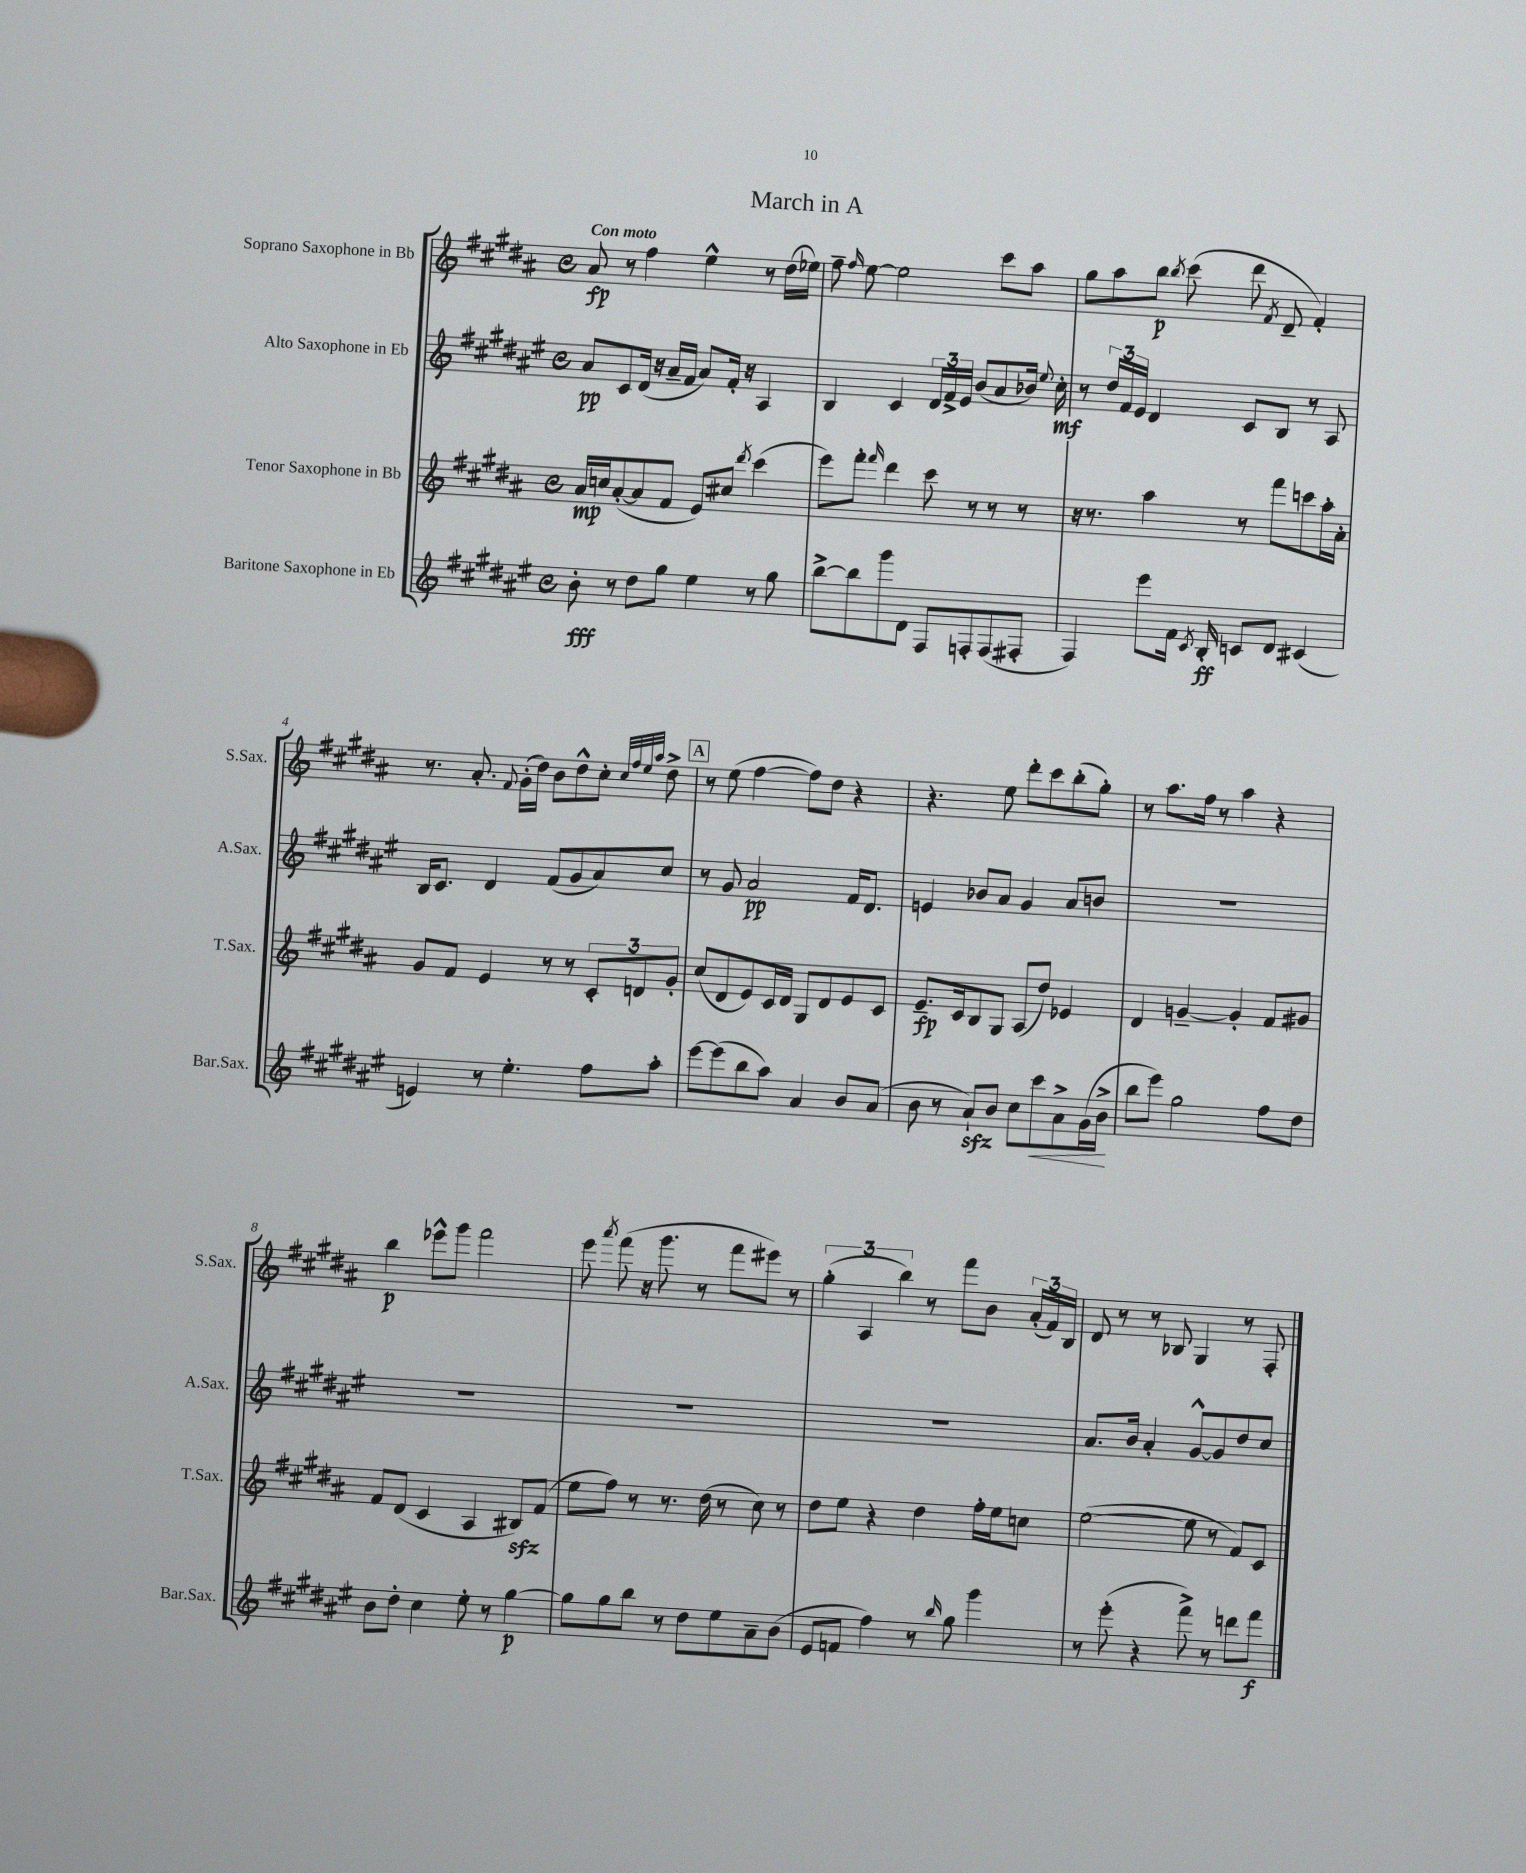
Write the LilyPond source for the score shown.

\header { title = "March in A" }
<<
\new StaffGroup <<
\new Staff = "s0" \with { instrumentName = "Soprano Saxophone in Bb" shortInstrumentName = "S.Sax." } {
    \clef treble \key b \major \defaultTimeSignature \time 4/4 \tempo "Con moto"
    \autoBeamOff ais'8\fp r8 fis''4 e''4-^ r8 dis''16[( ees''16]) |
    fis''8-- \grace { fis''16 } e''8~ e''2 cis'''8[ ais''8] |
    gis''8[ ais''8 b''8]\p \acciaccatura { b''8 } cis'''8( dis'''8 \acciaccatura { fis'8 } dis'8-- fis'4-.) |
    r8. ais'8.-. \appoggiatura { fis'8 } gis'16[-.( dis''16]) b'8[ dis''8-^ cis''8]-. \grace { cis''32[ fis''32 e''32 ais''32] } dis''8-> |
    \mark \markup { \box "A" } r8 e''8( fis''4~ fis''8[) dis''8] r4 |
    r4. e''8 dis'''8[-. cis'''8 b''8-.( gis''8]-.) |
    r8 ais''8.[ fis''16] r8 ais''4 r4 |
    b''4\p ees'''8[-^ gis'''8] fis'''2 |
    e'''8 \acciaccatura { ais'''8 } fis'''8( r16 gis'''8. r8 fis'''8[ eis'''8]) r8 |
    \tuplet 3/2 { gis''4-.( ais4 b''4) } r8 fis'''8[ b'8] \tuplet 3/2 { ais'16[-.( fis'16) b16] } |
    dis'8 r8 r8 bes8 gis4 r8 fis8-. \bar "|." |
}
\new Staff = "s1" \with { instrumentName = "Alto Saxophone in Eb" shortInstrumentName = "A.Sax." } {
    \clef treble \key fis \major \defaultTimeSignature \time 4/4
    \autoBeamOff ais'8[\pp cis'8 dis'16]( r16 ais'16[-- fis'16] ais'8[) fis'16]-. r16 ais4 |
    b4 cis'4 \tuplet 3/2 { dis'16[ fis'16-> eis'16] } b'8[( ais'8 bes'16]) \appoggiatura { eis''8 } cis''16-.\mf |
    r8 \tuplet 3/2 { dis''16[ fis'16 eis'16] } dis'4 cis'8[ b8] r8 ais8 |
    b16[ cis'8.] dis'4 fis'8[( gis'8 ais'8) cis''8] |
    \mark \markup { \box "A" } r8 gis'8 ais'2\pp fis'16[ dis'8.] |
    e'4 bes'8[ ais'8] gis'4 ais'8[ b'8] |
    R1 |
    R1 |
    R1 |
    R1 |
    ais'8.[ b'16] ais'4-. gis'8[~-^ gis'8 dis''8 cis''8] \bar "|." |
}
\new Staff = "s2" \with { instrumentName = "Tenor Saxophone in Bb" shortInstrumentName = "T.Sax." } {
    \clef treble \key b \major \defaultTimeSignature \time 4/4
    \autoBeamOff ais'16[\mp c''16 ais'8~-.( ais'8 fis'8] e'8[) cis''8] \acciaccatura { dis'''8 } cis'''4( |
    e'''8[) fis'''8]-. \grace { fis'''16 } dis'''4 cis'''8 r8 r8 r8 |
    r16 r8. ais''4 r8 fis'''8[ c'''8 ais''16-. ais'16]-. |
    gis'8[ fis'8] e'4 r8 r8 \tuplet 3/2 { cis'8[-. d'8 gis'8]-. } |
    \mark \markup { \box "A" } cis''8[( dis'8 e'8) cis'16 dis'16] gis8[ dis'8 e'8 cis'8] |
    e'8.[--\fp cis'16 b8 gis8] ais8[( dis''8]) ees'4 |
    dis'4 g'4~-- g'4-. fis'8[ gis'8] |
    fis'8[ dis'8]( cis'4 ais4 bis8[\sfz) fis'8]( |
    e''8[ fis''8]) r8 r8. dis''16( r8 cis''8) r8 |
    dis''8[ e''8] r4 dis''4 fis''16[-. e''16 c''8] |
    e''2~( e''8 r8 fis'8[) cis'8] \bar "|." |
}
\new Staff = "s3" \with { instrumentName = "Baritone Saxophone in Eb" shortInstrumentName = "Bar.Sax." } {
    \clef treble \key fis \major \defaultTimeSignature \time 4/4
    \autoBeamOff b'8-.\fff r8 dis''8[ gis''8] eis''4 r8 gis''8 |
    b''8[~-> b''8 gis'''8 dis'8] fis8[ f8-. f8( fis8]-. |
    fis4) eis'''8[ fis'16] \acciaccatura { cis'8 } b16-.\ff c'8[ dis'8] cis'4( |
    e'4) r8 eis''4.-. fis''8[ ais''8]-. |
    \mark \markup { \box "A" } eis'''8[~ eis'''8( b''8 ais''8]) ais'4 b'8[ ais'8]( |
    b'8 r8 ais'8[-!\sfz) b'8] cis''8[ cis'''8\< ais'8-> gis'16( b'16]->\! |
    b''8[ eis'''8]) gis''2 fis''8[ dis''8] |
    b'8[ dis''8]-. cis''4 eis''8-. r8 gis''4~\p |
    gis''8[ gis''8 b''8] r8 dis''8[ eis''8 ais'8-- b'8]( |
    eis'8[ f'8] fis''4) r8 \grace { b''16 } gis''8 gis'''4 |
    r8 eis'''8-.( r4 fis'''8->) r8 d'''8[ fis'''8]\f \bar "|." |
}
>>
>>
